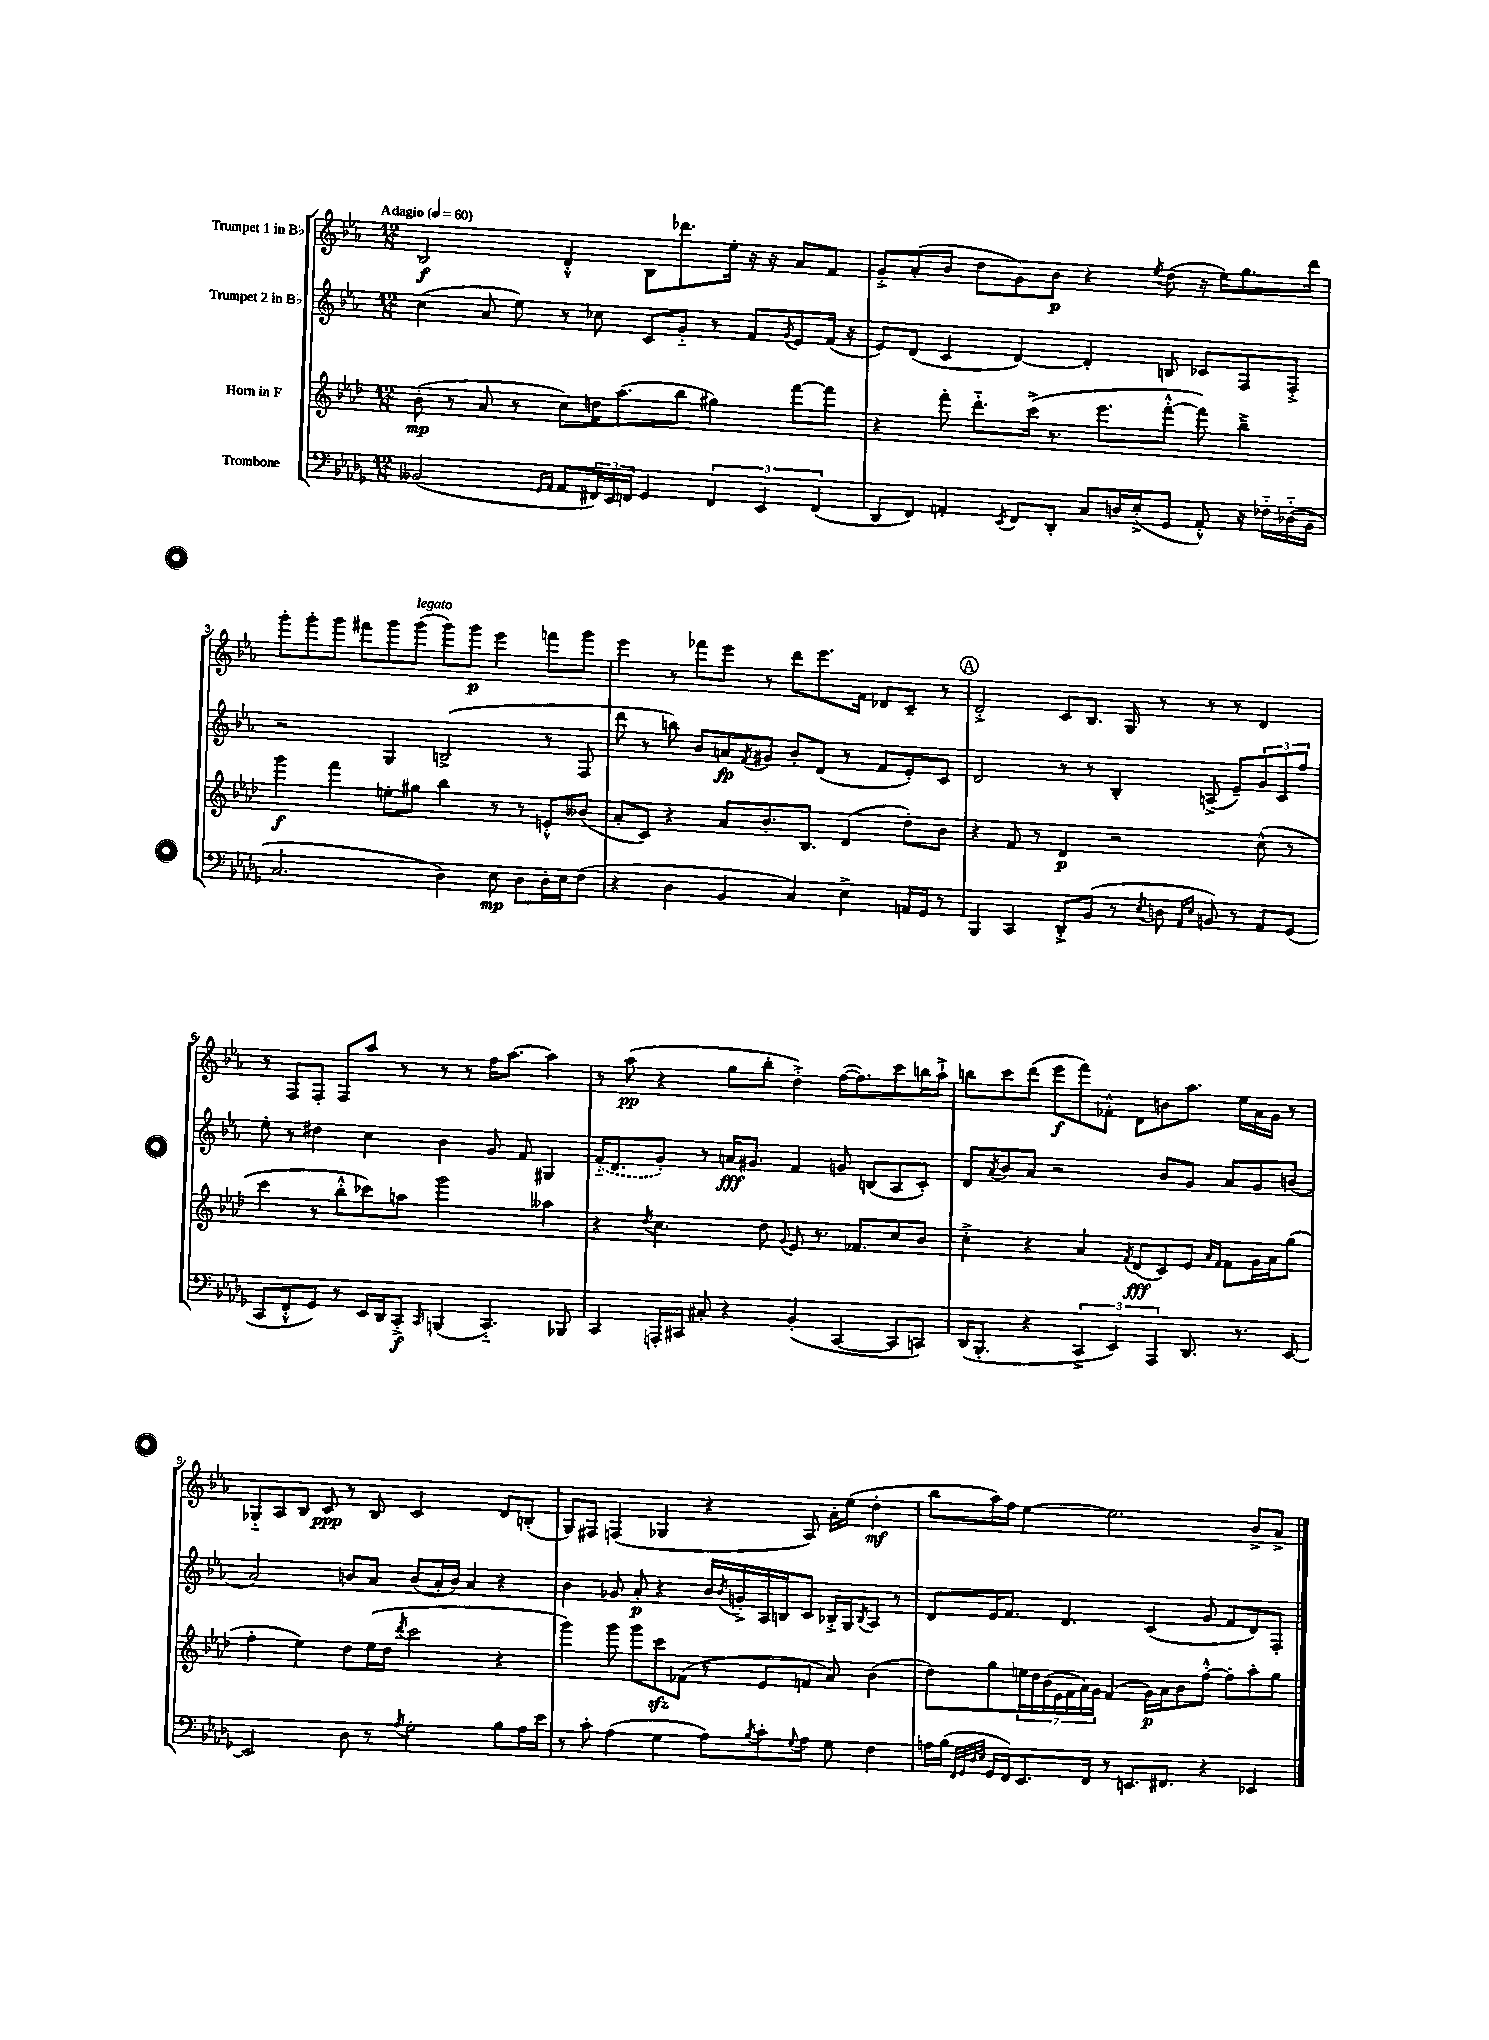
<<
\new StaffGroup <<
\new Staff = "s0" \with { instrumentName = "Trumpet 1 in Bb" } {
    \clef treble \key ees \major \numericTimeSignature \time 12/8 \tempo "Adagio" 4 = 60
    bes2\f d'4-.-^ bes8 des'''8. ees''16-. r16 r16 aes'8 f'8 |
    g'8-.-> aes'8-.( bes'8 d''8 g'8) bes'8\p r4 \acciaccatura { ees''8 } d''8( r16 ees''16) g''8. d'''16 |
    g'''8-. g'''8-. g'''8 fis'''8 g'''8 g'''8^\markup { \italic "legato" }( g'''8) g'''8\p ees'''4 f'''8 g'''8 |
    ees'''4 r8 fes'''8 ees'''8 r8 d'''8 ees'''8. f'16 des'8 c'8-- r8 |
    \mark \markup { \circle "A" } d'2-.-> c'8 bes8. g16 r8 r8 r8 d'4 |
    r8 f8 f8-. f8 aes''8 r8 r8 r8 f''16 aes''8.~ aes''4 |
    r8 aes''8\pp( r4 g''8 bes''8-. d''4-.->) f''16~( f''8.) c'''8 b''16 aes''16-!-> |
    b''8 c'''8 d'''8( ees'''8\f f'''8) fes'8-.-^ d'8 b'8 aes''8. ees''16 aes'16 g'16 r8 |
    ges8-_ aes8 bes8 c'8\ppp r8 bes8 c'2 d'8 b8-.( |
    g8) fis8 f4( ges4 r4 aes8) aes'16-. ees''16( d''4-.\mf |
    bes''8 aes''16) f''16 ees''4~ ees''2. bes'8-> aes'8-> \bar "|." |
}
\new Staff = "s1" \with { instrumentName = "Trumpet 2 in Bb" } {
    \clef treble \key ees \major \numericTimeSignature \time 12/8
    c''4( aes'8 ees''8) r8 ces''8 c'8 g'8-_ r8 f'8 \acciaccatura { g'8 } ees'8 f'16( r16 |
    ees'8) d'8( c'4 d'4~) d'4-. b8 ces'8 f8 f8-.-> |
    r2 g4 b2->( r8 f8 |
    d'''8 r8 b''8) bes'8 a'8\fp \acciaccatura { f'8 } gis'8 bes'8-. d'8( r8 f'8 ees'8-.) c'8 |
    \mark \markup { \circle "A" } d'2 r8 r8 bes4-. a8->( ees'8--) \tuplet 3/2 { g'8 c'8 f''8 } |
    ees''8-. r8 dis''4 c''4 bes'4 g'8 f'8 gis4 |
    \once \slurDashed f'16-_( d'8. g'8-.) r8 a'16\fff gis'8. f'4 g'8 b8( aes8 c'8-.) |
    d'8 \acciaccatura { aes'8 } bes'8 aes'8 r2 bes'8 g'8 aes'8 g'8 b'8( |
    aes'2) b'8 aes'8 b'8( aes'16-. b'16) aes'4 r4 |
    bes'4 ges'8 aes'8-.\p r4 bes'16 \acciaccatura { bes'8 } g'16-.-> aes16 b16 c'8 bes16-.-> g16 \acciaccatura { bes8 } aes8 r8 |
    d'8 ees'16 f'8. d'4. c'4( g'8 f'8 d'8) f8-. \bar "|." |
}
\new Staff = "s2" \with { instrumentName = "Horn in F" } {
    \clef treble \key aes \major \numericTimeSignature \time 12/8
    bes'8-.\mp( r8 aes'8 r8 c''8) d''16 aes''8.( bes''8 gis''4) f'''8~ f'''8 |
    r4 f'''8-. des'''8.-_ c'''16->( r8. ees'''8. f'''8~-.-^ f'''8) bes''4---> |
    g'''4\f f'''4 e''8-. gis''8 bes''4 r8 r8 e'8-.-^ beses'8( |
    aes'8-. c'8) r4 aes'8 bes'8.-. bes8. des'4( des''8-.) bes'8 |
    \mark \markup { \circle "A" } r4 f'8 r8 des'4\p r2 c''8-^( r8 |
    c'''4 r8 bes''8-.-^ ces'''8) a''8 g'''2 aeses''4 |
    r4 \acciaccatura { des''8 } c''4. des''8 \appoggiatura { g'8 } ees'8 r8. fes'8. c''8 bes'8 |
    c''4-.-> r4 aes'4 \acciaccatura { f'8 } des'8\fff( c'8) ees'8 \grace { aes'16 f'16 } f'8 g'16 aes'16 g''8( |
    f''4-. ees''4) des''8 ees''16( des''16 \acciaccatura { des'''8 } c'''2 r4 |
    g'''4) g'''8 g'''8 c'''8\sfz fes'8( r8 ees'8 f'8 aes'8) bes'4( |
    des''8) g''8 \tuplet 7/4 { e''16 des''16 bes'16( ees'16 f'16 aes'16) g'16 } f'4( g'16\p) aes'16 bes'8 f''8~-.-^ f''8-. aes''8-. g''8 \bar "|." |
}
\new Staff = "s3" \with { instrumentName = "Trombone" } {
    \clef bass \key des \major \numericTimeSignature \time 12/8
    beses,2( \grace { ges,16 aes,16 } aes,8 \tuplet 3/2 { fis,16) ees,16 f,16 } ges,4 \tuplet 3/2 { f,4 ees,4 f,4( } |
    des,8 f,8) a,4-. \acciaccatura { ees,8 } f,8 des,8-. c8 d16 ees16-.->( ges,8 a,8-.-^) r16 fes16-_ des16-_( bes,16 |
    c2. des4) ees8\mp des8 des16-. ees16 f8( |
    r4 des4 bes,4 c4) ees4-> a,16 ges,16 r8 |
    \mark \markup { \circle "A" } bes,,4 c,4 des,8-.-> bes,8( r8 \acciaccatura { ees8 } d8 \grace { aes,16 ees16 } b,8) r8 aes,8 ges,8( |
    c,8 f,8-.-^ ges,8) r8 ees,16 des,16 c,8-.->\f \grace { c,16 } b,,4( c,4.-_) bes,,8 |
    c,4 a,,16-. cis,16 cis8-. r4 bes,4-.( cis,4~ cis,8 c,8) |
    des,16( bes,,8.-. r4 \tuplet 3/2 { c,4-> ees,4) aes,,4 } des,8. r8. ees,8~ |
    ees,2 des8 r8 \acciaccatura { aes8 } ges2-. bes8 aes16 ees'16 |
    r8 c'8-. aes4( ges4 aes8) \acciaccatura { bes8 } c'8-. \appoggiatura { ges8 } aes8 ges8 f4 |
    a16 bes16( \grace { f,32 ges,32 des32 ees32 } ges,16 f,16) ees,8. f,16 r8 e,8. fis,8. r4 ees,4 \bar "|." |
}
>>
>>
